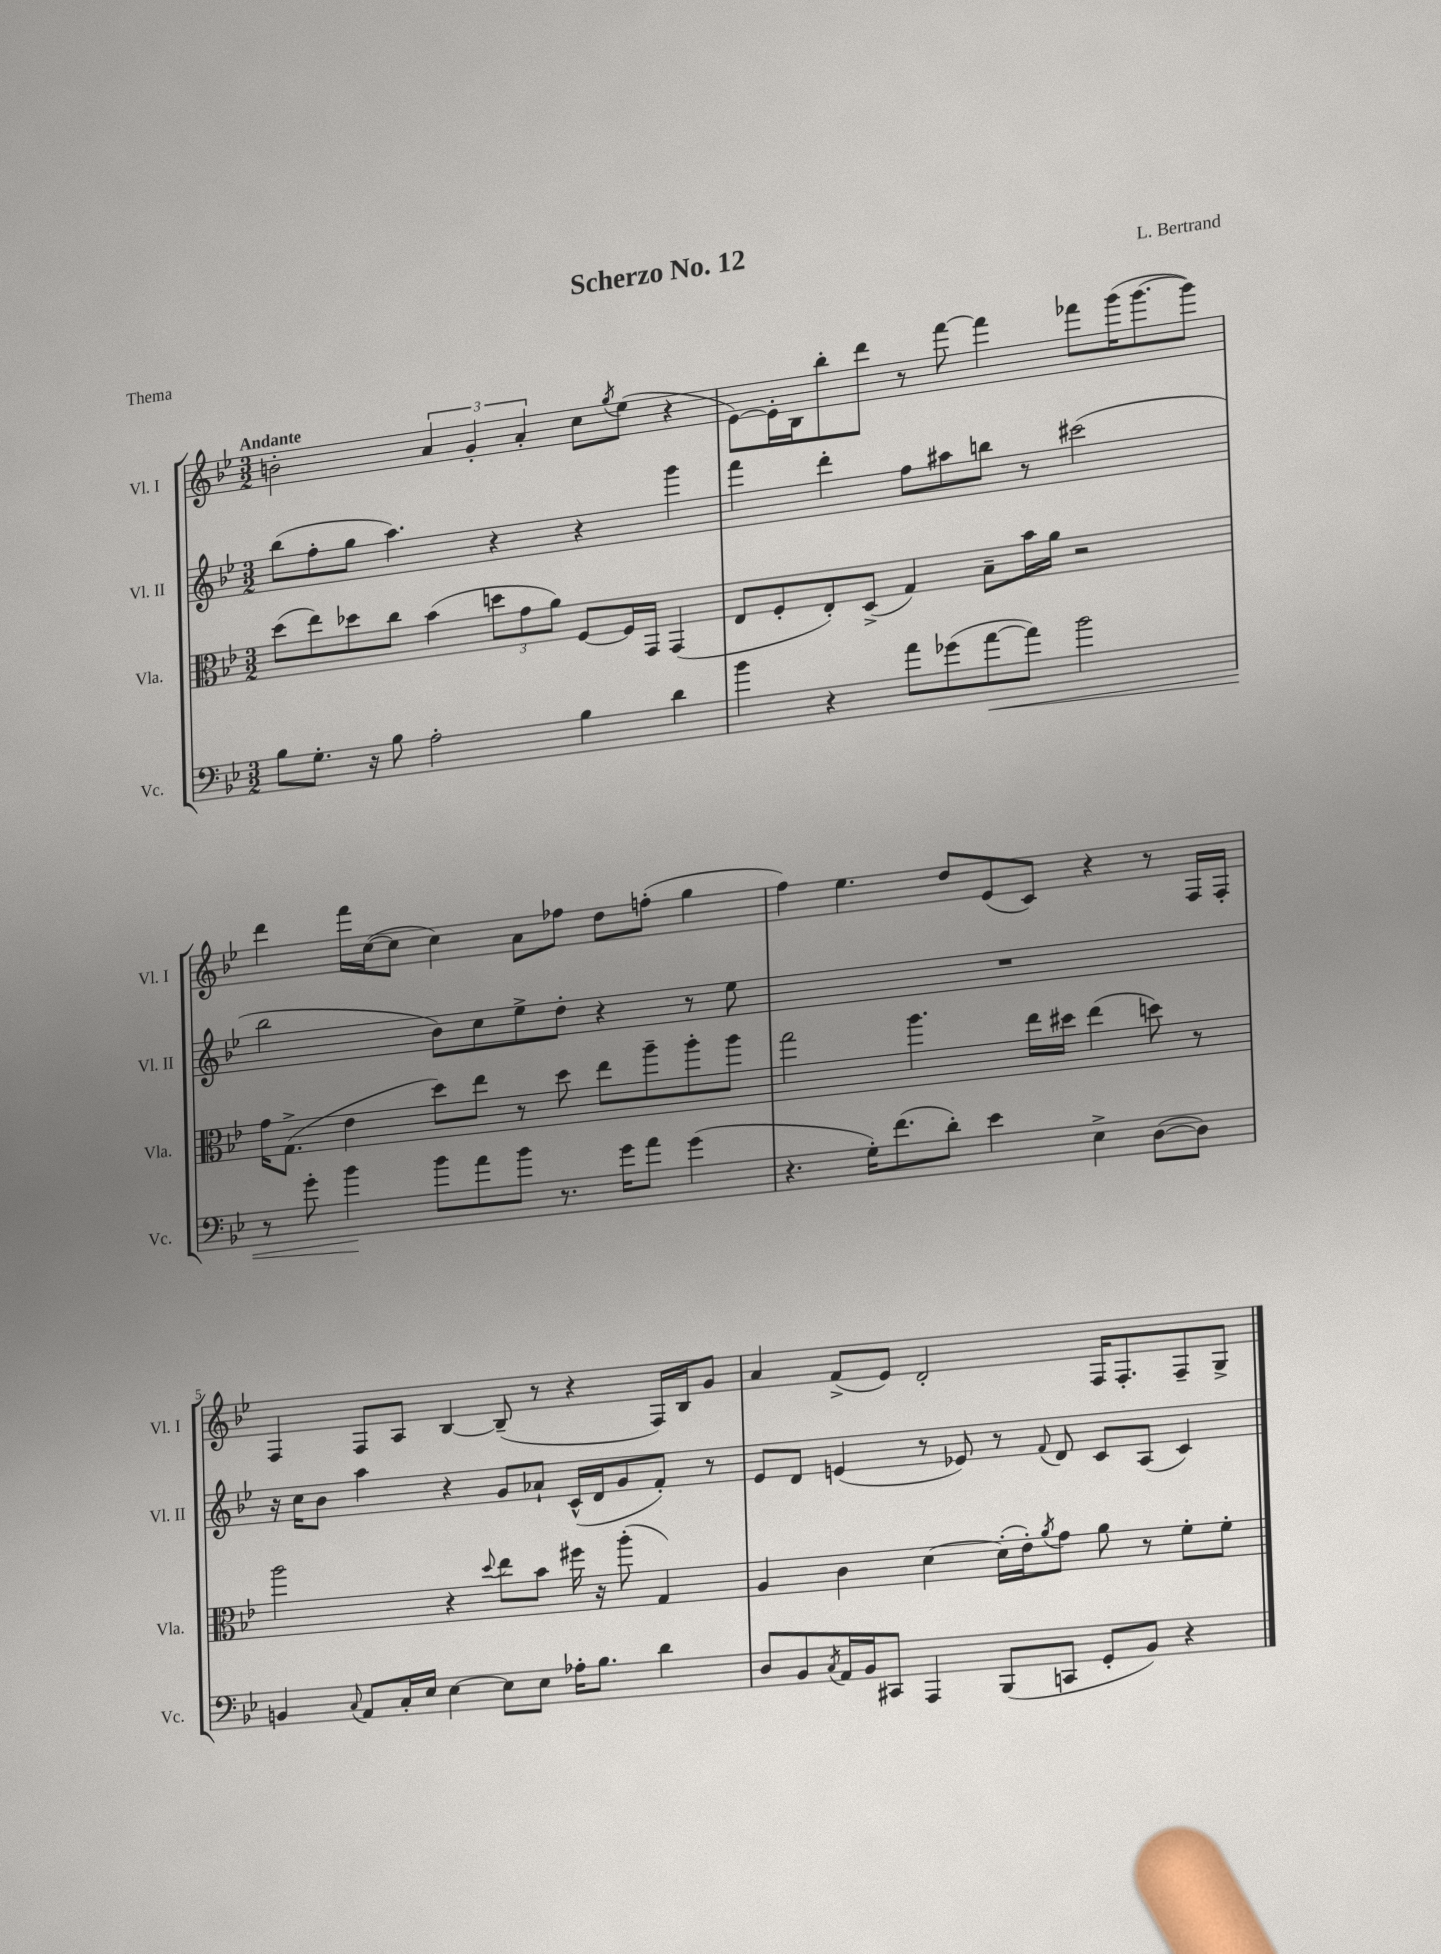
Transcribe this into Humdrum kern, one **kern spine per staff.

**kern	**kern	**kern	**kern
*staff4	*staff3	*staff2	*staff1
*clefF4	*clefC3	*clefG2	*clefG2
*k[b-e-]	*k[b-e-]	*k[b-e-]	*k[b-e-]
*M3/2	*M3/2	*M3/2	*M3/2
8B-	(8dd	(8bb-	2b'
8.G'	8ee-)	8ff'	.
.	8dd-	8gg	.
16r	.	.	.
8B-	8cc	4.aa)	.
2A'	(4b-	.	6a
.	.	.	6g'
.	12dd	4r	.
.	12g	.	6a'
.	12a)	.	.
4B-	[8F	4r	8cc
.	.	.	8qgg
.	16F]	.	(8ee-
.	16GG	.	.
4d	(4GG	4ggg	4r
=	=	=	=
4b-	8E-	4fff	[8e-)
.	8F'	.	16e-']
.	.	.	16B-
4r	8E-')	4ddd'	8bb-'
.	(8D^	.	8ddd
8a	4G)	8ff	8r
(8g-	.	8aa#	[8fff
[8a	8B-~	8bb	4fff]
8a])	16b-	8r	.
.	16a	.	.
2b-	2r	(2ccc#	8fff-
.	.	.	(16ggg
.	.	.	[8.ggg
.	.	.	8ggg])
=	=	=	=
8r	16g	2bb-	4ddd
.	(8.G^	.	.
8g'	.	.	.
4b-	4e-	.	16fff
.	.	.	([16cc
.	.	.	8cc]
8b-	8dd)	8b-)	4cc)
8a	8ee-	8cc	.
8b-	8r	8ee-^	8a
8.r	8dd	8dd'	8ff-
.	8ee-	4r	8dd
16g	.	.	.
8a	8aa~	.	(8ff'
(4g	8aa'	8r	4gg
.	8aa	8ee-	.
=	=	=	=
4.r	2gg	1.r	4ff)
.	.	.	4.ee-
16G')	.	.	.
(8.f	.	.	.
.	4.aa	.	.
8d')	.	.	8dd
4e-	.	.	(8e-
.	16ee-	.	8c)
.	16dd#	.	.
4E-^	(4ee-	.	4r
([8D	8dd)	.	8r
8D])	8r	.	16F
.	.	.	16F'
=	=	=	=
4BB	2aa	16r	4F
.	.	16cc	.
.	.	8b-	.
8qqC	.	.	.
8AA	.	4aa	8F
16C'	.	.	8A
16E-	.	.	.
[4E-	4r	4r	[4B-
.	8qqdd	.	.
8E-]	8ee-	8g	(8B-~]
8E-	8b-	8a-`	8r
16A-'	16ff#	(16c^^	4r
8.B-	16r	16d	.
.	(8aa'	8g	.
4d	4G)	8f')	16F)
.	.	.	16B-
.	.	8r	8g
=	=	=	=
8D	4A	8e-	4a
8BB-	.	8d	.
8qC	.	.	.
16AA	4c	(4e	(8f^
16BB-	.	.	.
8CC#	.	.	8e-)
4AAA	[4d	8r	2d'
.	.	8e-)	.
(8BBB-	(16d']	8r	.
.	16e-')	.	.
.	8qa	8qqf	.
8CC	8g	8d	.
8GG'	8a	8c	16F
.	.	.	8.F'
8BB-)	8r	(8A	.
4r	8f'	4c)	8F~
.	8f'	.	8G^
==	==	==	==
*-	*-	*-	*-
